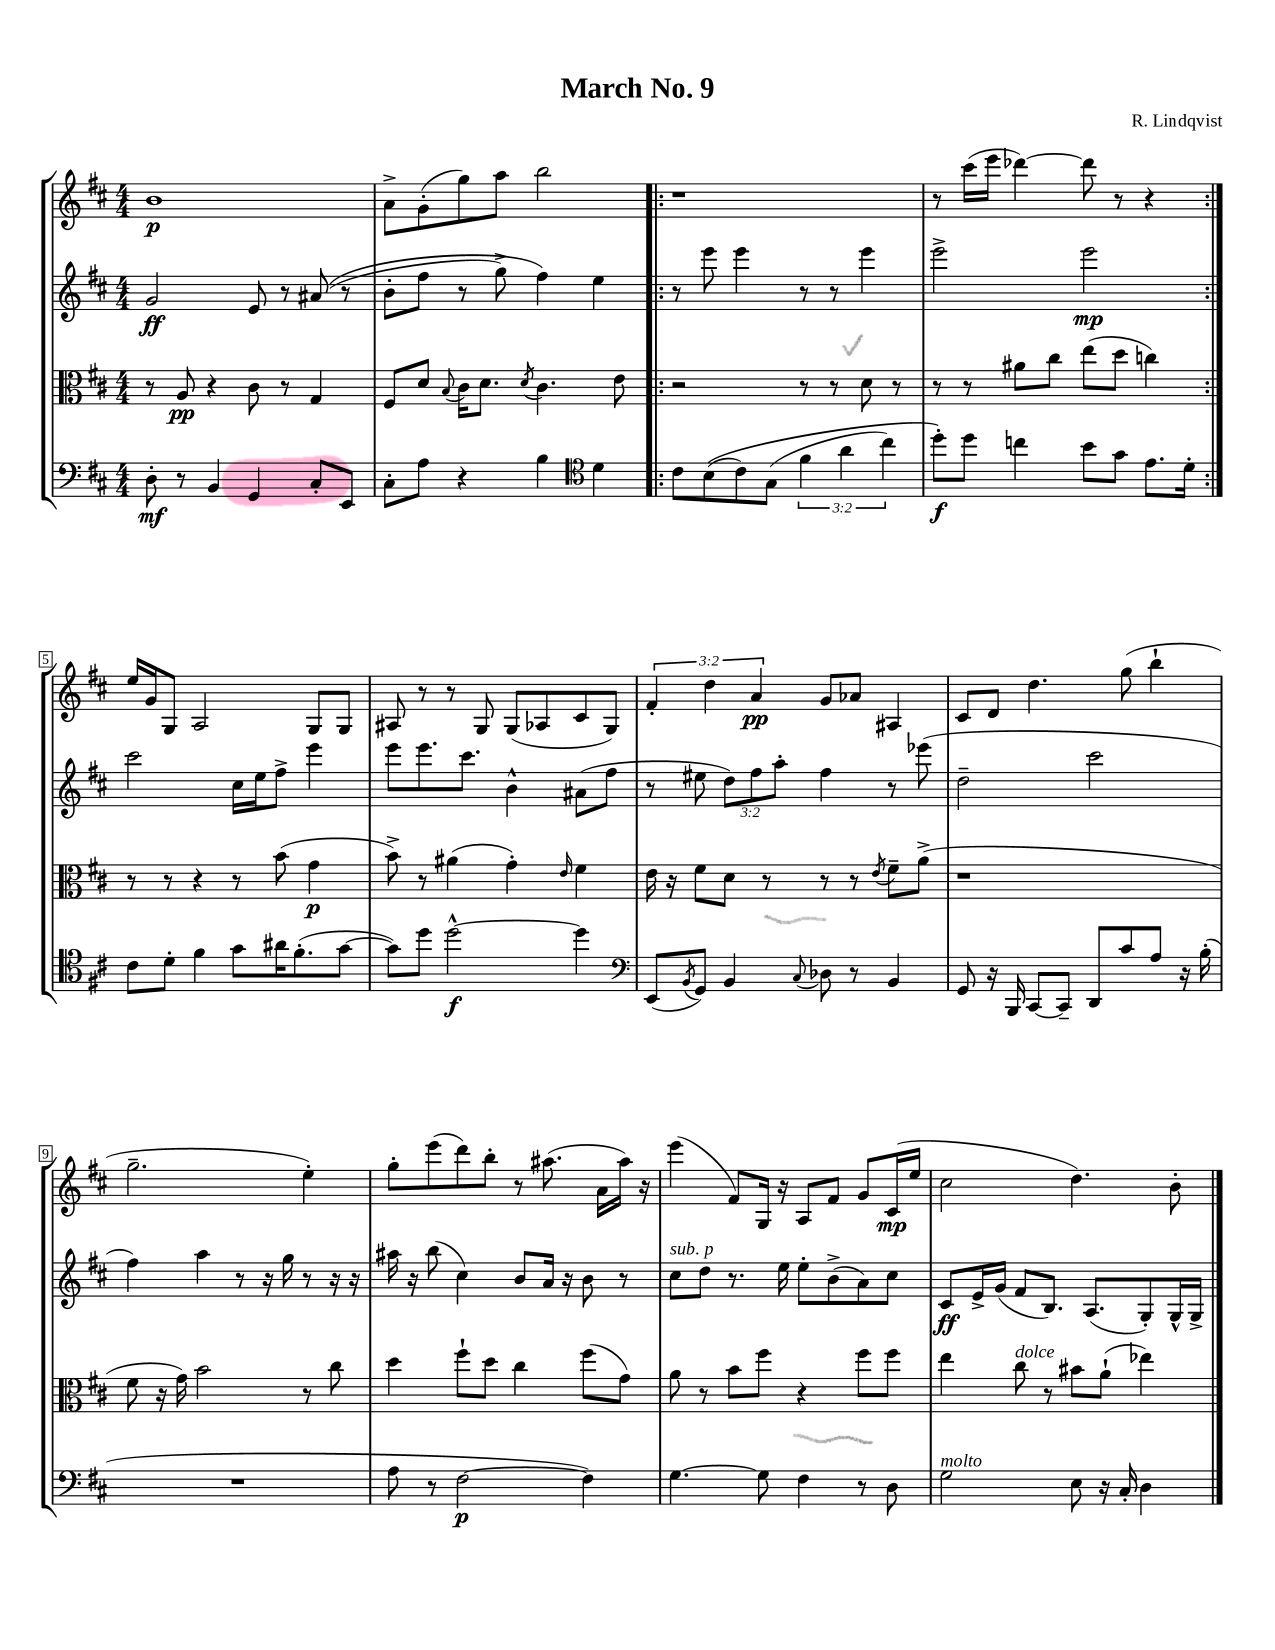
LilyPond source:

\header { title = "March No. 9" composer = "R. Lindqvist" }
<<
\new StaffGroup <<
\new Staff = "s0" {
    \clef treble \key d \major \numericTimeSignature \time 4/4 \override Staff.TupletNumber.text = #tuplet-number::calc-fraction-text
    b'1\p |
    a'8-> g'8-.( g''8) a''8 b''2 |
    \repeat volta 2 { r1 |
    r8 cis'''16( e'''16 des'''4~) des'''8 r8 r4 | }
    e''16 g'16 g8 a2 g8 g8 |
    ais8 r8 r8 g8 g8( aes8 cis'8 g8) |
    \tuplet 3/2 { fis'4-. d''4 a'4\pp } g'8 aes'8 ais4 |
    cis'8 d'8 d''4. g''8( b''4-! |
    g''2.-- e''4-.) |
    g''8-. e'''8( d'''8) b''8-. r8 ais''8.( a'16 ais''16) r16 |
    e'''4( fis'8) g16 r16 a8 fis'8 g'8 cis'16\mp( e''16 |
    cis''2 d''4.) b'8-. \bar "|." |
}
\new Staff = "s1" {
    \clef treble \key d \major \numericTimeSignature \time 4/4 \override Staff.TupletNumber.text = #tuplet-number::calc-fraction-text
    g'2\ff e'8 r8 ais'8(\( r8 |
    b'8-. fis''8 r8 g''8->) fis''4\) e''4 |
    \repeat volta 2 { r8 e'''8 e'''4 r8 r8 e'''4 |
    e'''2-> e'''2\mp | }
    cis'''2 cis''16 e''16 fis''8-> e'''4 |
    e'''8 e'''8. cis'''8. b'4-^ ais'8( fis''8 |
    r8 eis''8 \tuplet 3/2 { d''8) fis''8 a''8-. } fis''4 r8 ees'''8( |
    d''2-- cis'''2 |
    fis''4) a''4 r8 r16 g''16 r8 r16 r16 |
    ais''16 r16 b''8( cis''4) b'8 a'16 r16 b'8 r8 |
    cis''8^\markup { \italic "sub. p" } d''8 r8. e''16 e''8-. b'8->( a'8) cis''8 |
    cis'8\ff e'16-> g'16( fis'8 b8.) a8.( g8-.) g16-^ g16-> \bar "|." |
}
\new Staff = "s2" {
    \clef alto \key d \major \numericTimeSignature \time 4/4
    r8 a8\pp r4 cis'8 r8 g4 |
    fis8 d'8 \appoggiatura { b8 } cis'16 d'8. \acciaccatura { d'8 } cis'4. e'8 |
    \repeat volta 2 { r2 r8 r8 d'8 r8 |
    r8 r8 ais'8 cis''8 e''8( d''8 c''4) | }
    r8 r8 r4 r8 b'8( g'4\p |
    b'8->) r8 ais'4( g'4-.) \grace { e'16 } fis'4 |
    e'16 r16 fis'8 d'8 r8 r8 r8 \acciaccatura { e'8 } fis'8-- a'8->( |
    r1 |
    fis'8 r16 g'16) b'2 r8 cis''8 |
    d''4 fis''8-! d''8 cis''4 fis''8( g'8) |
    a'8 r8 b'8 fis''8 r4 fis''8 fis''8 |
    e''4 cis''8^\markup { \italic "dolce" } r8 bis'8 a'8-!( ees''4) \bar "|." |
}
\new Staff = "s3" {
    \clef bass \key d \major \numericTimeSignature \time 4/4 \override Staff.TupletNumber.text = #tuplet-number::calc-fraction-text
    d8-.\mf r8 b,4 g,4 cis8-. e,8 |
    cis8-. a8 r4 b4 \clef tenor d'4 |
    \repeat volta 2 { cis'8 b8(\( cis'8) g8( \tuplet 3/2 { fis'4 a'4 cis''4) } |
    d''8-.\f\) d''8 c''4 b'8 g'8 e'8. d'16-. | }
    cis'8 d'8-. fis'4 g'8 ais'16 fis'8.-.( g'8~ |
    g'8) d''8 d''2~-^\f d''4 |
    \clef bass e,8( \acciaccatura { b,8 } g,8) b,4 \appoggiatura { cis8 } des8 r8 b,4 |
    g,8 r16 b,,16 cis,8~ cis,8-- d,8 cis'8 a8 r16 b16-.( |
    R1 |
    a8 r8 fis2~\p fis4) |
    g4.~ g8 fis4 r8 d8 |
    g2^\markup { \italic "molto" } e8 r16 cis16-. d4 \bar "|." |
}
>>
>>
\layout { \context { \Score \override BarNumber.stencil = #(make-stencil-boxer 0.1 0.3 ly:text-interface::print) } }
